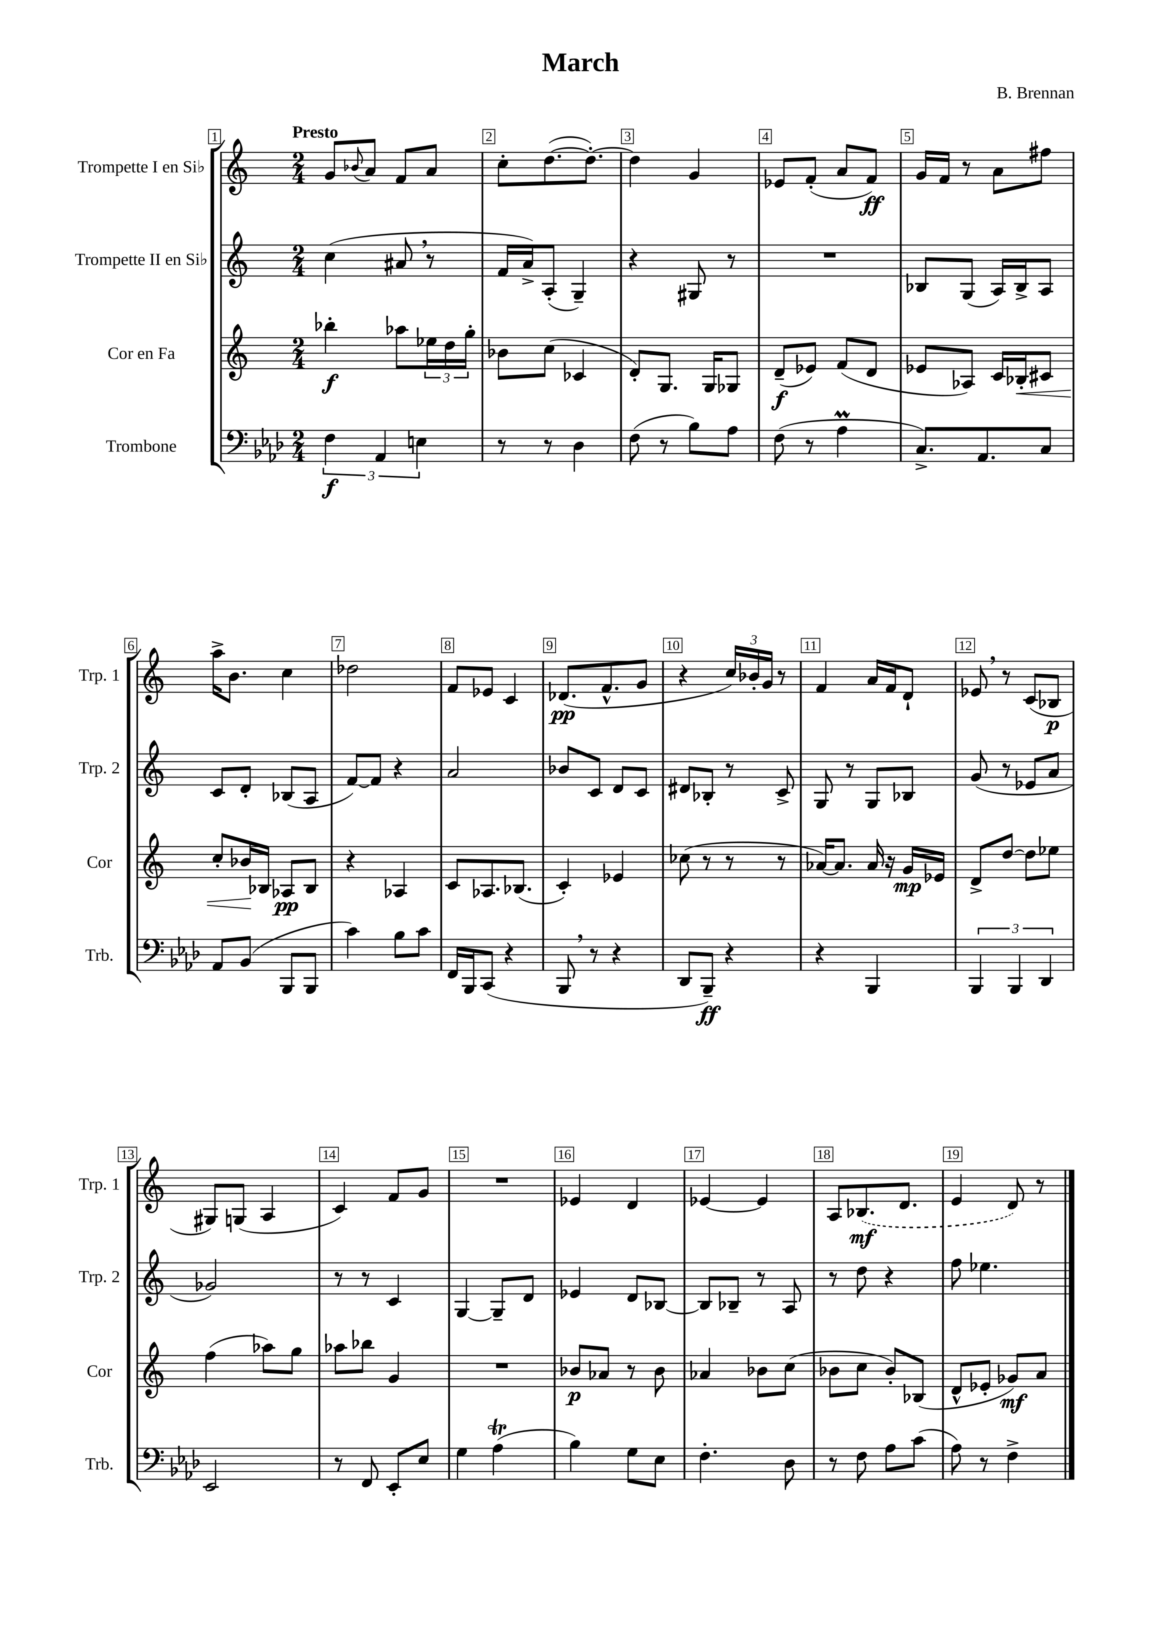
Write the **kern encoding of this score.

**kern	**kern	**kern	**kern
*staff4	*staff3	*staff2	*staff1
*clefF4	*clefG2	*clefG2	*clefG2
*k[b-e-a-d-]	*k[]	*k[]	*k[]
*M2/4	*M2/4	*M2/4	*M2/4
6F	4bb-'	(4cc	8g
.	.	.	8qqb-
.	.	.	8a
6AA-	.	.	.
.	8aa-	8a#	8f
6E	.	.	.
.	24ee-	8r	8a
.	24dd	.	.
.	24gg'	.	.
=	=	=	=
8r	8b-	16f	8cc'
.	.	16a^)	.
8r	(8cc	(8A'	([8.dd
4D-	4c-	4G~)	.
.	.	.	8.dd'_)
=	=	=	=
(8F	8d')	4r	4dd]
8r	8.G	.	.
8B-)	.	8G#	4g
.	16G	.	.
8A-	8G-	8r	.
=	=	=	=
(8F	(8d~	2r	8e-
8r	8e-)	.	(8f'
4A-	(8f	.	8a
.	8d	.	8f)
=	=	=	=
8.C^)	8e-	8B-	16g
.	.	.	16f
.	8A-)	(8G	8r
8.AA-	.	.	.
.	16c	16A)	8a
.	16B-'	16B-^	.
8C	8c#	8A	8ff#
=	=	=	=
8AA-	8cc'	8c	16aa^
.	.	.	8.b
(8BB-	16b-	8d'	.
.	16B-	.	.
8BBB-	8A-	(8B-	4cc
8BBB-	8B-	8A	.
=	=	=	=
4c)	4r	[8f)	2dd-
.	.	8f]	.
8B-	4A-	4r	.
8c	.	.	.
=	=	=	=
16FF	8c	2a	8f
16BBB-	.	.	.
(8CC	8.A-	.	8e-
4r	.	.	4c
.	(8.B-	.	.
=	=	=	=
8BBB-	4c')	8b-	(8.d-
8r	.	8c	.
.	.	.	8.f^^
4r	4e-	8d	.
.	.	8c	8g
=	=	=	=
8DD-	(8cc-	8d#	4r
8BBB-~)	8r	8B-'	.
4r	8r	8r	24cc)
.	.	.	24b-'
.	.	.	24g
.	8r	8c^	8r
=	=	=	=
4r	[16a-)	8G	4f
.	8.a-]	.	.
.	.	8r	.
4BBB-	16a-	8G	16a
.	16r	.	16f
.	16g	8B-	8d`
.	16e-	.	.
=	=	=	=
6BBB-	8d^	(8g	8e-
.	[8dd	8r	8r
6BBB-	.	.	.
.	8dd]	8e-	(8c
6DD-	.	.	.
.	8ee-	8a	8B-
=	=	=	=
2EE-	(4ff	2g-)	8G#)
.	.	.	(8G
.	8aa-)	.	4A
.	8gg	.	.
=	=	=	=
8r	8aa-	8r	4c)
8FF	8bb-	8r	.
8EE-'	4g	4c	8f
8E-	.	.	8g
=	=	=	=
4G	2r	[4G	2r
(4A-	.	8G~]	.
.	.	8d	.
=	=	=	=
4B-)	8b-	4e-	4e-
.	8a-	.	.
8G	8r	8d	4d
8E-	8b-	[8B-	.
=	=	=	=
4.F'	4a-	8B-]	[4e-
.	.	8B-~	.
.	8b-	8r	4e-]
8D-	(8cc	8A	.
=	=	=	=
8r	8b-	8r	8A
8F	8cc	8dd	(8.B-
8A-	8b-')	4r	.
.	.	.	8.d
(8c	(8B-	.	.
=	=	=	=
8A-)	8d^^	8ff	4e
8r	8e-'	4.ee-	.
4F^	8g-)	.	8d)
.	8a	.	8r
==	==	==	==
*-	*-	*-	*-
